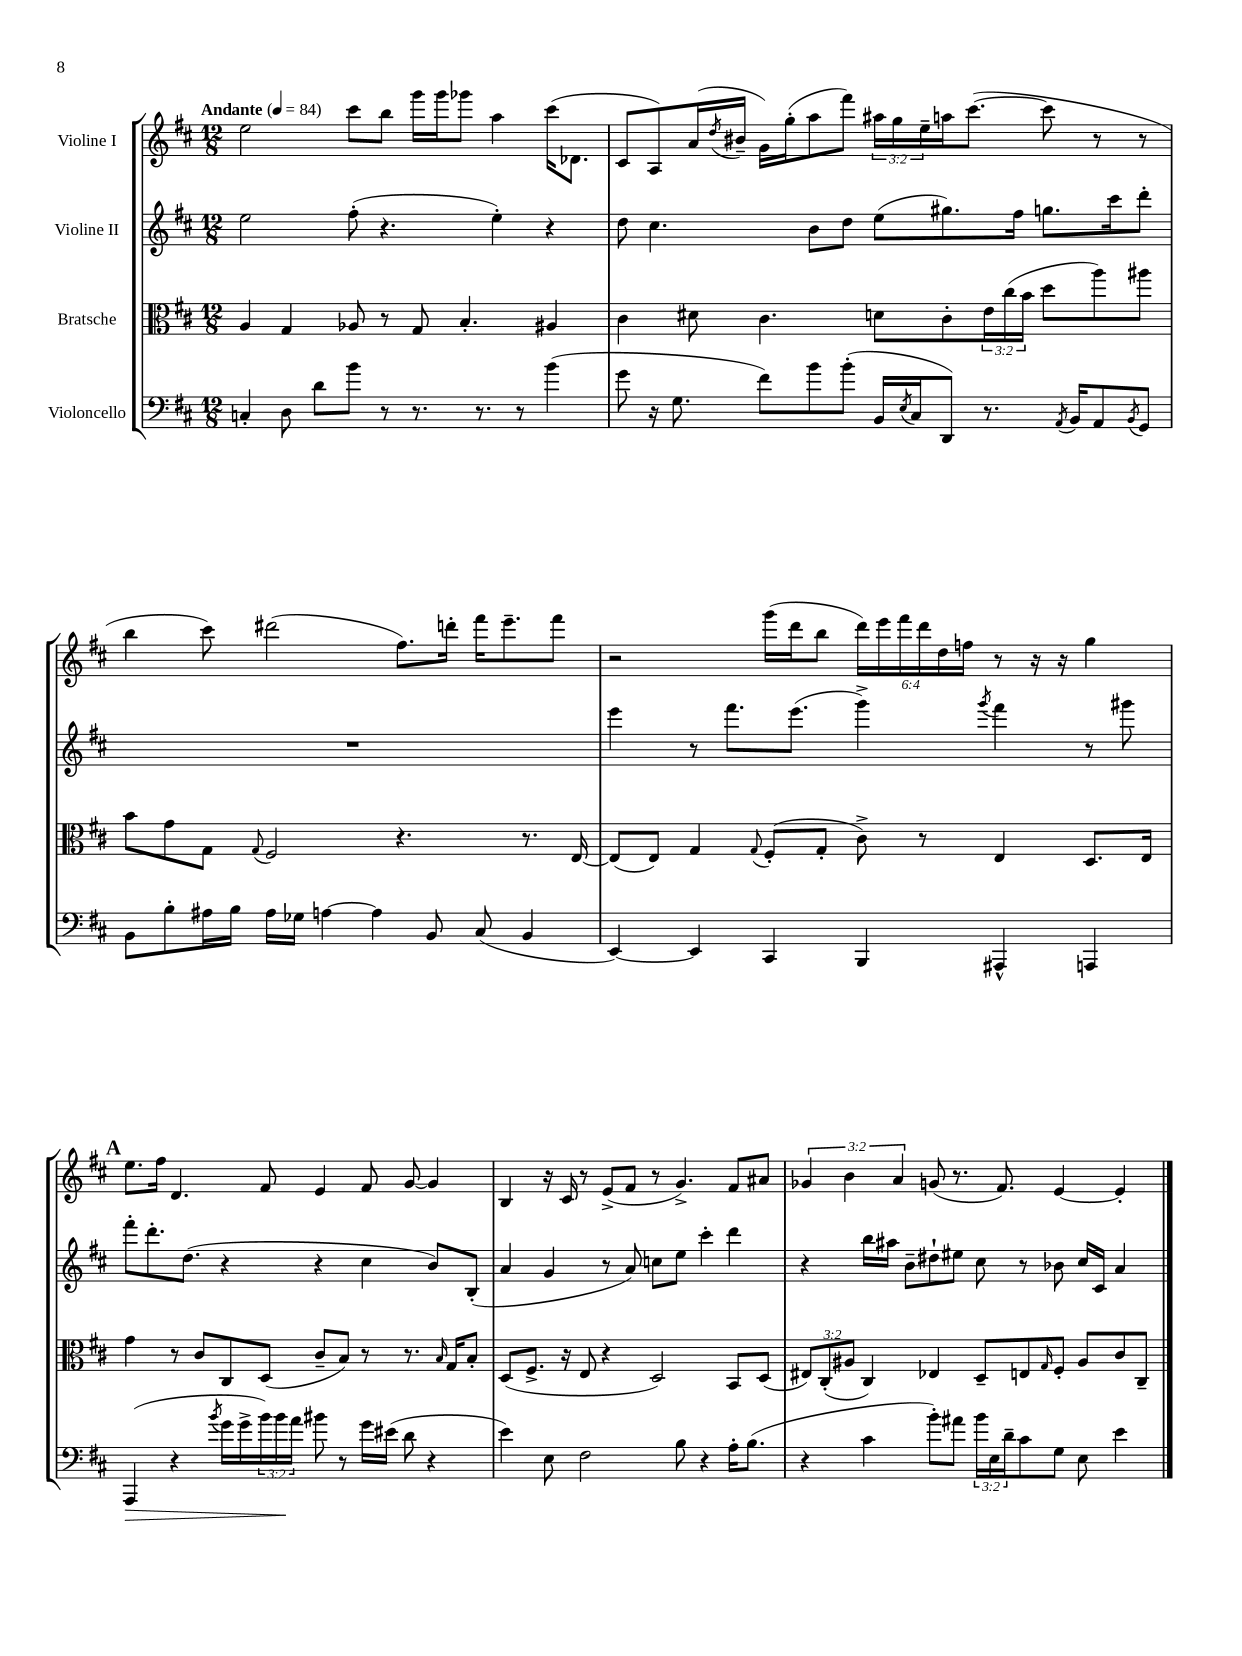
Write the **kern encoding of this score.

**kern	**dynam	**kern	**kern	**kern
*part4	*part4	*part3	*part2	*part1
*staff4	*staff4	*staff3	*staff2	*staff1
*I"Violoncello	*	*I"Bratsche	*I"Violine II	*I"Violine I
*clefF4	*	*clefC3	*clefG2	*clefG2
*k[f#c#]	*	*k[f#c#]	*k[f#c#]	*k[f#c#]
*M12/8	*	*M12/8	*M12/8	*M12/8
*MM84	*	*MM84	*MM84	*MM84
=1	=1	=1	=1	=1
!	!	!	!	!LO:TX:a:B:t=Andante
4Cn'/	.	4A/	2ee\	2ee\
8D\	.	4G/	.	.
8d\L	.	.	.	.
8b\J	.	8A-X/	(8ff#'\	8ccc#\L
8r	.	8r	4.r	8bb\J
8.r	.	8G/	.	16ggg\LL
.	.	.	.	16ggg\J
.	.	4.B'/	.	8ggg-X\J
8.r	.	.	.	.
.	.	.	4ee'\)	4aa\
8r	.	.	.	.
(4b\	.	4A#X/	4r	(16ccc#\KL
.	.	.	.	8.d-X\J
=2	=2	=2	=2	=2
8g\	.	4c#\	8dd\	8c#/L
16r	.	.	4.cc#\	8A/)
8.G\	.	.	.	.
.	.	8d#X\	.	(16a/L
.	.	.	.	8qdd/
.	.	.	.	16b#X~/JJ
8f#\L)	.	4.c#\	.	16g\LL)
.	.	.	.	(16gg'\J
8b\	.	.	8b\L	8aa\
(8b'\J	.	.	8dd\J	8fff#\J)
16BB/LL	.	8dn\L	(8ee\L	24aa#X\LL
.	.	.	.	24gg\
8qE/	.	.	.	.
16C#/J	.	.	.	.
.	.	.	.	24ee~\
8DD/J)	.	8c#'\	8.gg#X\)	16aan\J
.	.	.	.	([8.ccc#\J
8.r	.	24e\L	.	.
.	.	(24cc#\	.	.
.	.	.	16ff#\Jk	.
.	.	24b\JJ	.	.
.	.	8dd\L	8.ggn\L	8ccc#\]
8qAA/	.	.	.	.
16BB/KL	.	.	.	.
8AA/	.	8aa\)	.	8r
.	.	.	16ccc#\k	.
8qBB/	.	.	.	.
8GG/J	.	8aa#X\J	8ddd'\J	8r
!!LO:LB:g=z
=3	=3	=3	=3	=3
8BB\L	.	8b\L	1.r	4bb\
8B'\	.	8g\	.	.
16A#X\L	.	8G\J	.	8ccc#\)
16B\JJ	.	.	.	.
.	.	8qqG/	.	.
16A#\LL	.	2F#/	.	(2ddd#X\
16G-X\JJ	.	.	.	.
[4An\	.	.	.	.
4A\]	.	.	.	.
.	.	4.r	.	8.ff#\L)
8BB/	.	.	.	.
.	.	.	.	16dddn'\Jk
(8C#/	.	.	.	16fff#\KL
.	.	.	.	8.eee~\
4BB/	.	8.r	.	.
.	.	.	.	8fff#\J
.	.	[16E/	.	.
=4	=4	=4	=4	=4
[4EE/)	.	(8E/L]	4eee\	2r
.	.	8E/J)	.	.
4EE/]	.	4G/	8r	.
.	.	.	8.fff#\L	.
.	.	8qqG/	.	.
4CC#/	.	(8F#'/L	.	(16ggg\LL
.	.	.	(8.eee\J	16ddd\J
.	.	8G'/J	.	8bb\J
4BBB/	.	8c#^\)	4ggg^\)	24ddd\LL)
.	.	.	.	24eee\
.	.	.	.	24fff#\
.	.	8r	.	24ddd\
.	.	.	.	24dd\
.	.	.	.	24ffn\JJ
.	.	.	8qggg/	.
4AAA#X^^/	.	4E/	4fff#\	8r
.	.	.	.	16r
.	.	.	.	16r
4AAAn/	.	8.D/L	8r	4gg\
.	.	.	8ggg#X\	.
.	.	16E/Jk	.	.
!!LO:LB:g=z
!!LO:REH:place=s1:t=A
=5	=5	=5	=5	=5
!	!LO:HP:b	!	!	!
(4AAA/	>	4g\	8fff#'\L	8.ee\L
.	.	.	8.ddd'\	.
.	.	.	.	16ff#\Jk
4r	.	8r	.	4.d/
.	.	.	(8.dd\J	.
.	.	8c#/L	.	.
8qb/	.	.	.	.
16g\LL	.	8C#/	4r	.
16g^\	.	.	.	.
24b\)	.	(8D/J	.	8f#/
24b\	.	.	.	.
24a\JJ	]	.	.	.
8b#X\	.	8c#~/L	4r	4e/
8r	.	8B/J)	.	.
16g\LL	.	8r	4cc#\	8f#/
(16e#X\JJ	.	.	.	.
8d\	.	8.r	.	[8g/
4r	.	.	8b/L)	4g/]
.	.	16qqB/	.	.
.	.	16G/KL	.	.
.	.	8B'/J	(8B'/J	.
=6	=6	=6	=6	=6
4e\)	.	(8D/L	4a/	4B/
.	.	8.F#^/J	.	.
8E\	.	.	4g/	16r
.	.	16r	.	16c#/
2F#\	.	8E/	.	8r
.	.	4r	8r	(8e^/L
.	.	.	8a/)	8f#/J
.	.	2D/)	8ccn\L	8r
8B\	.	.	8ee\J	4.g^/)
4r	.	.	4ccc#'\	.
16A'\KL	.	8BB/L	4ddd\	8f#/L
(8.B\J	.	.	.	.
.	.	(8D/J	.	8a#X/J
=7	=7	=7	=7	=7
4r	.	12E#X/L)	4r	6g-X/
.	.	(12C#'/	.	.
.	.	12A#X/J	.	6b\
4c#\	.	4C#/)	16bb\LL	.
.	.	.	16aa#X\JJ	.
.	.	.	.	6a/
.	.	.	8b~\L	.
8b'\L)	.	4E-X/	8dd#X`\	(8gn/
8a#X\J	.	.	8ee#X\J	8.r
24b\LL	.	8D~/L	8cc#\	.
24E\	.	.	.	.
.	.	.	.	8.f#/)
24d~\J	.	.	.	.
8c#\	.	8En/	8r	.
.	.	16qqG/	.	.
8G\J	.	8F#'/J	8b-X\	[4e/
8E\	.	8A#/L	16cc#/LL	.
.	.	.	16c#/JJ	.
4e\	.	8c#/	4a/	4e'/]
.	.	8C#~/J	.	.
==	==	==	==	==
*-	*-	*-	*-	*-
